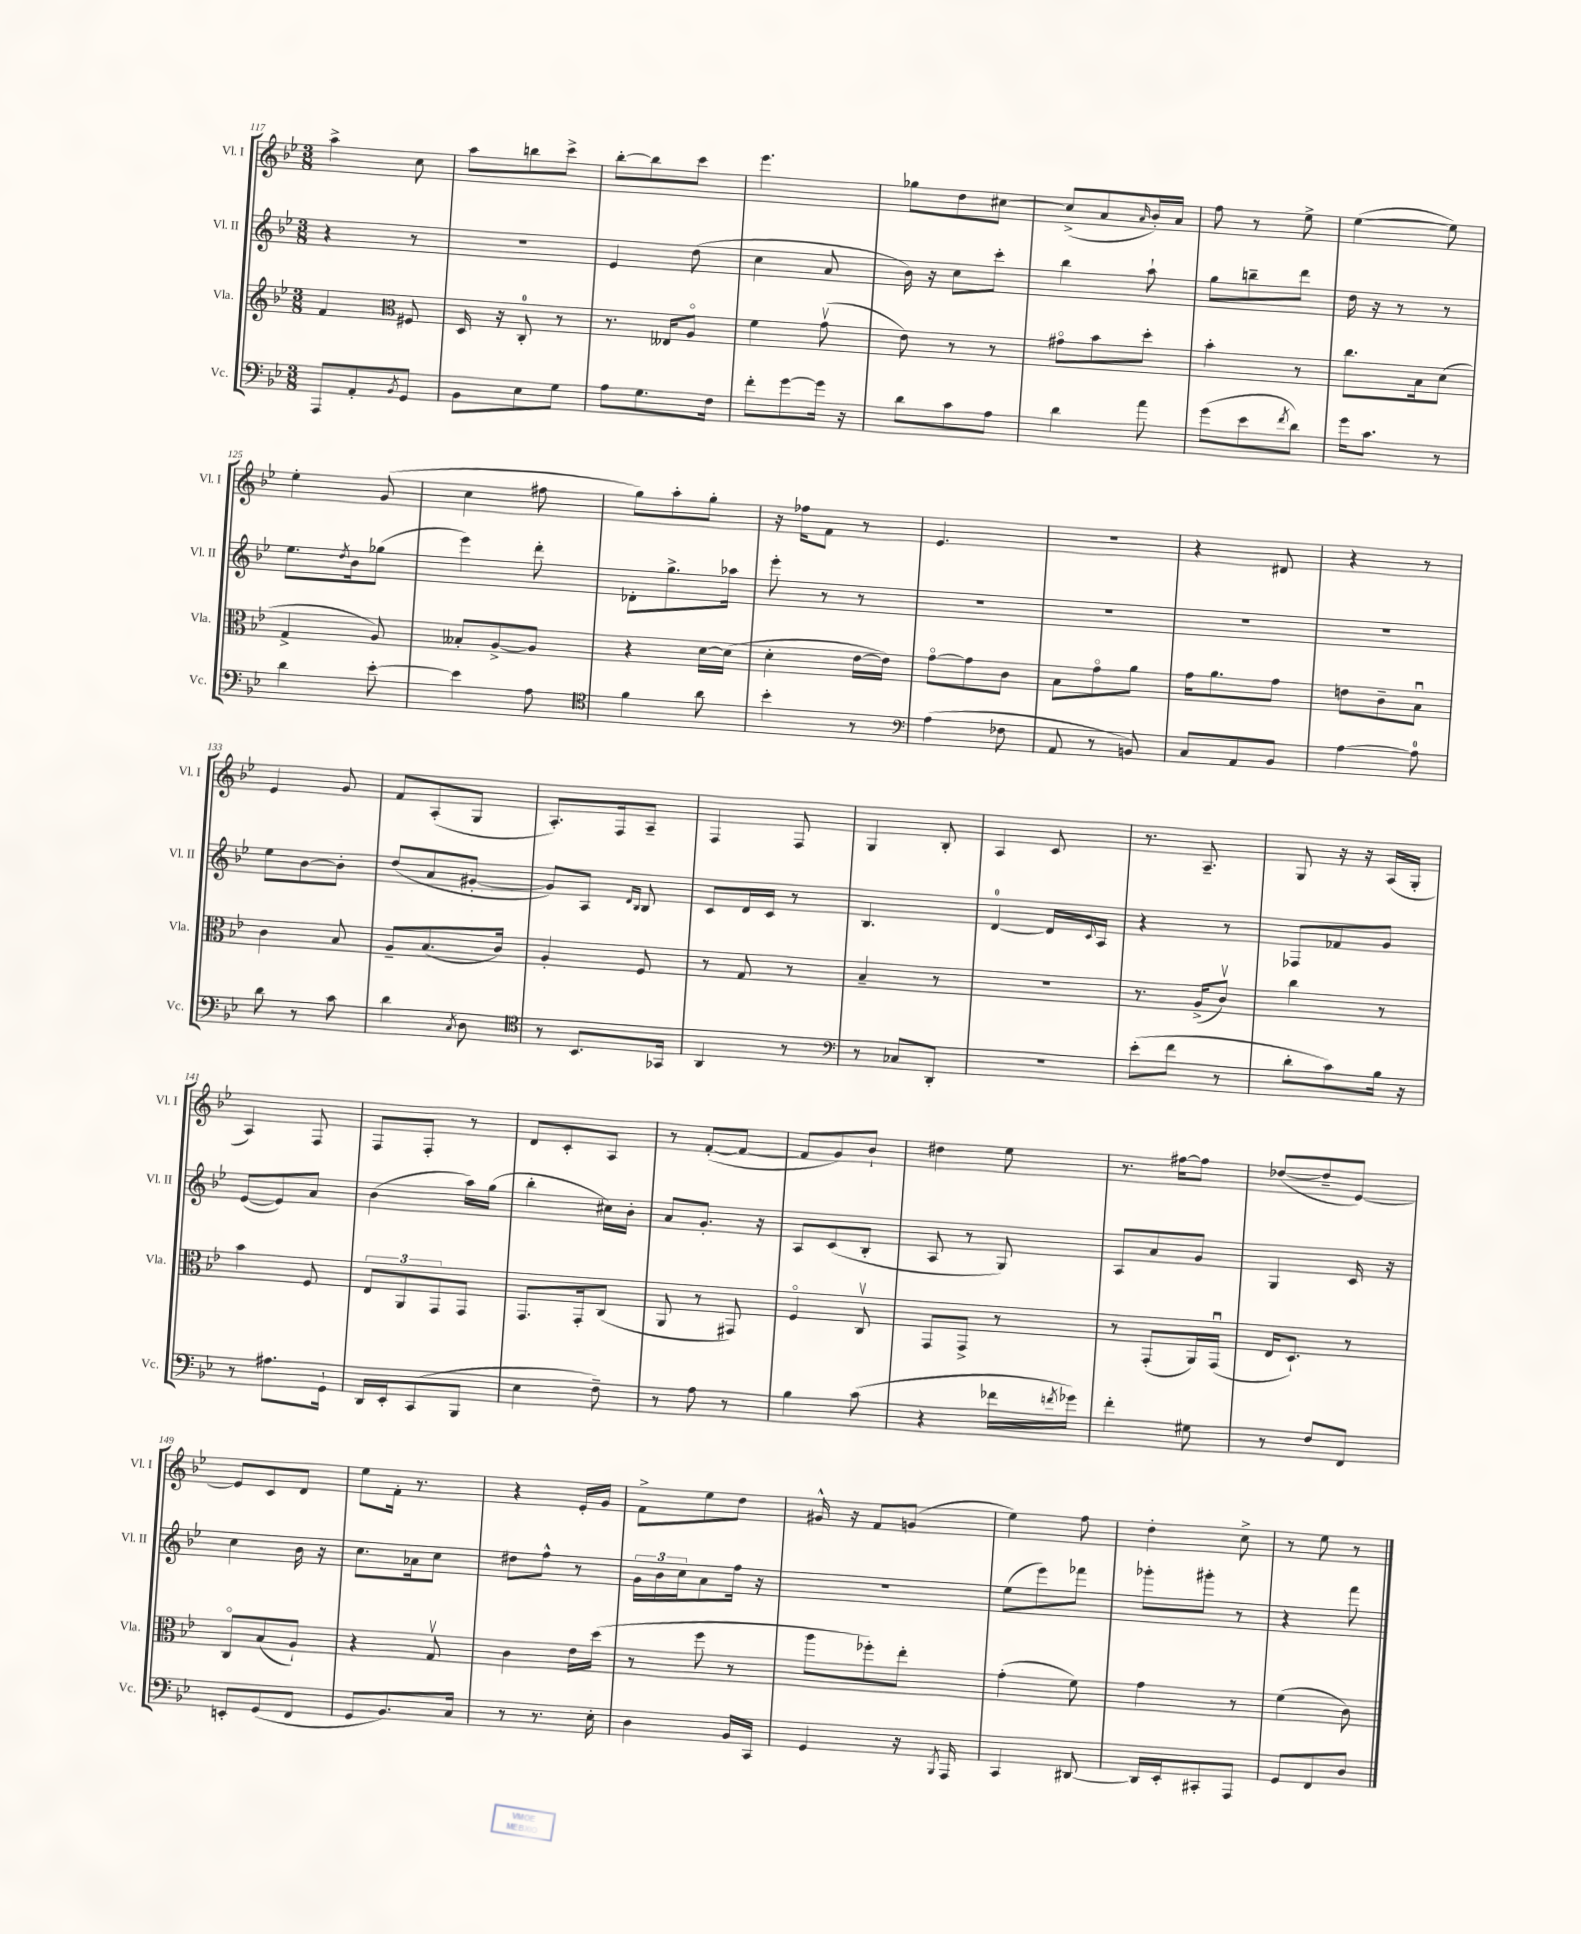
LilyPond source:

<<
\new StaffGroup <<
\new Staff = "s0" \with { instrumentName = "Vl. I" shortInstrumentName = "Vl. I" } {
    \clef treble \key bes \major \numericTimeSignature \time 3/8
    a''4-> c''8 |
    a''8 b''8 c'''8-> |
    bes''8~-. bes''8 c'''8 |
    ees'''4. |
    ges''8 d''8 cis''8~ |
    cis''8->( a'8 \grace { a'16 } bes'16-.) a'16 |
    f''8 r8 ees''8-> |
    ees''4~( ees''8) |
    ees''4-. g'8( |
    c''4 fis''8 |
    g''8) a''8-. g''8-. |
    r16 fes''16 f'8 r8 |
    ees'4. |
    R4. |
    r4 dis'8 |
    r4 r8 |
    ees'4 g'8 |
    f'8 a8-.( g8 |
    a8.-.) f16 a8-- |
    f4 f8 |
    g4 bes8-. |
    a4 c'8 |
    r8. a8.-- |
    g8 r16 r16 a16( g16-. |
    a4) f8 |
    f8 f8-. r8 |
    d'8 c'8-. a8 |
    r8 f'8~-.( f'8~ |
    f'8 g'8) bes'8-! |
    dis''4 ees''8 |
    r8. fis''16~ fis''8 |
    des''8~( des''8-- ees'8~) |
    ees'8 c'8 d'8 |
    ees''8 f'16-. r8. |
    r4 ees'16-. g'16 |
    f'8-> ees''8 d''8 |
    gis'16-^ r16 f'8 g'8( |
    ees''4) f''8 |
    d''4-. c''8-> |
    r8 ees''8 r8 \bar "|." |
}
\new Staff = "s1" \with { instrumentName = "Vl. II" shortInstrumentName = "Vl. II" } {
    \clef treble \key bes \major \numericTimeSignature \time 3/8
    r4 r8 |
    R4. |
    ees'4 d''8( |
    c''4 a'8 |
    bes'16) r16 c''8 c'''8-. |
    bes''4 a''8-! |
    g''8 b''8-- d'''8 |
    d''16 r16 r8 r8 |
    ees''8. \acciaccatura { d''8 } bes'16 ges''8( |
    ees'''4) d'''8-. |
    des'8-. g''8.-> aes''16 |
    ees'''8-. r8 r8 |
    R4. |
    R4. |
    R4. |
    R4. |
    ees''8 bes'8~ bes'8-. |
    d''8( a'8 gis'8~-. |
    gis'8) a8 \grace { d'16 bes16 } bes8 |
    c'8 d'16 c'16 r8 |
    bes4. |
    d'4-0~ d'16 \appoggiatura { c'8 } a16 |
    r4 r8 |
    fes8 fes'8 g'8 |
    ees'8~( ees'8) a'8 |
    bes'4( a''16) g''16( |
    bes''4-. cis''16) bes'16-. |
    a'8 g'8.-. r16 |
    a8 c'8( bes8-. |
    a8 r8 g8) |
    a8 a'8 g'8 |
    g4 c'16 r16 |
    c''4 bes'16 r16 |
    c''8. aes'16 c''8 |
    dis''8 f''8-^ r8 |
    \tuplet 3/2 { g'16 bes'16 c''16 } a'8 f''16 r16 |
    R4. |
    ees''8( ees'''8) fes'''8 |
    ges'''8-. gis'''8-. r8 |
    r4 f'''8 \bar "|." |
}
\new Staff = "s2" \with { instrumentName = "Vla." shortInstrumentName = "Vla." } {
    \clef treble \key bes \major \numericTimeSignature \time 3/8
    f'4 \clef alto fis8 |
    d16 r16 c8-0-. r8 |
    r8. eeses16 a8\flageolet |
    f'4 g'8\upbow( |
    ees'8) r8 r8 |
    gis'8\flageolet bes'8 d''8-. |
    bes'4-. r8 |
    c''8. bes16 d'8( |
    g4-> a8) |
    beses8-. a8~-> a8 |
    r4 d'16~ d'16( |
    d'4-. ees'16~ ees'16) |
    g'8~\flageolet g'8 c'8 |
    bes8 g'8\flageolet a'8 |
    g'16 a'8. g'8 |
    e'8 c'8-- bes8\downbow |
    c'4 bes8 |
    a8-- bes8.( c'16) |
    a4-. f8 |
    r8 g8 r8 |
    bes4-- r8 |
    R4. |
    r8. a16->( c'8\upbow) |
    c''4 r8 |
    bes'4 f8 |
    \tuplet 3/2 { ees8 a,8 g,8 } g,8 |
    g,8. g,16-. c8( |
    a,8 r8 gis,8) |
    f4\flageolet c8\upbow |
    g,8 g,8-> r8 |
    r8 g,8-.( a,16) g,16\downbow( |
    ees16 d8.-!) r8 |
    c8\flageolet bes8( a8-!) |
    r4 g8\upbow |
    c'4 ees'16 d''16( |
    r8 f''8 r8 |
    a''8 fes''8-.) ees''8-. |
    g'4-.( f'8) |
    g'4 r8 |
    f'4( c'8) \bar "|." |
}
\new Staff = "s3" \with { instrumentName = "Vc." shortInstrumentName = "Vc." } {
    \clef bass \key bes \major \numericTimeSignature \time 3/8
    a,,8 a,8-. \acciaccatura { bes,8 } g,8 |
    bes,8 ees8 g8 |
    a8 g8. f16 |
    f'8-. g'8~ g'16 r16 |
    d'8 c'8 a8 |
    d'4 a'8 |
    g'8( ees'8 \acciaccatura { f'8 } d'8) |
    g'16 c'8. r8 |
    d'4 ees'8~-. |
    ees'4 a8 |
    \clef tenor f'4 a'8 |
    bes'4-. r8 |
    \clef bass a4( fes8 |
    a,8 r8 b,8) |
    c8 a,8 bes,8 |
    a4~ a8-0 |
    d'8 r8 c'8 |
    d'4 \acciaccatura { c8 } d8 |
    \clef tenor r8 bes,8. ges,16 |
    a,4 r8 |
    \clef bass r8 ces8 d,8-. |
    R4. |
    ees'8-.( f'8 r8 |
    d'8-. c'8) bes16 r16 |
    r8 ais8. g,16-! |
    d,16 ees,16-. c,8( bes,,8 |
    ees4 f8--) |
    r8 a8 r8 |
    bes4 c'8( |
    r4 fes'16 \acciaccatura { f'8 } ges'16) |
    f'4-. gis8 |
    r8 f8 f,8 |
    e,8-. g,8( f,8 |
    g,8 bes,8.) c16 |
    r8 r8. ees16-. |
    d4 bes,16 c,16 |
    g,4 r16 \acciaccatura { bes,,8 } a,,16 |
    c,4 dis,8~ |
    dis,16 ees,16-. cis,8-. a,,8 |
    g,8 f,8 d8 \bar "|." |
}
>>
>>
\layout { \context { \Score currentBarNumber = #117 } }
